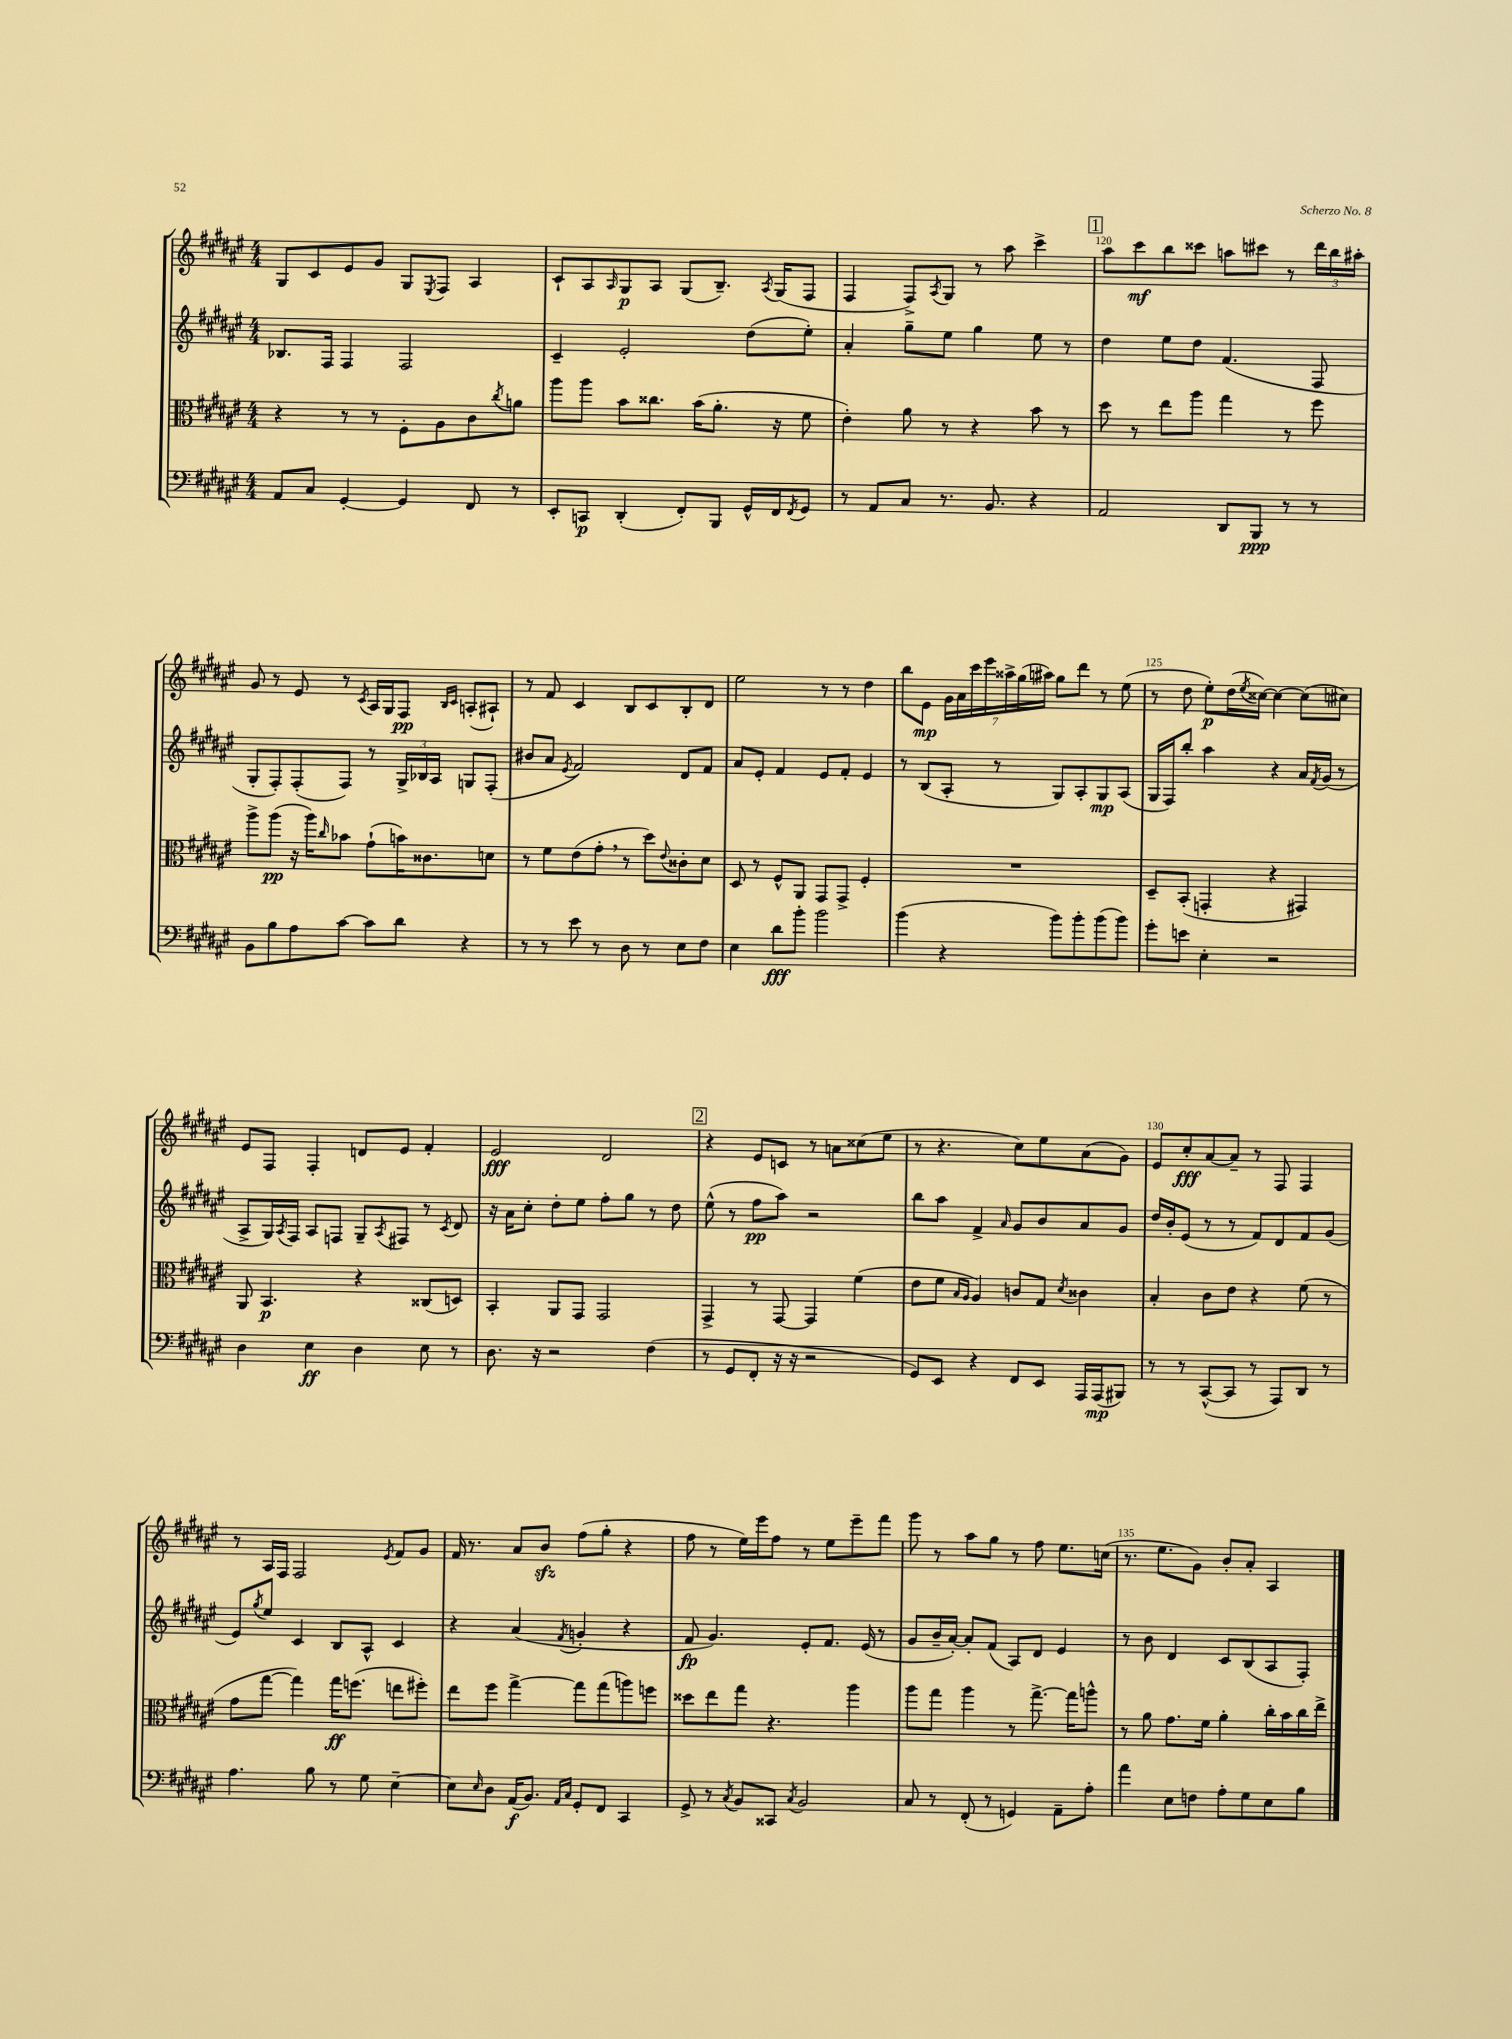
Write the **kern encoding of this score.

**kern	**kern	**kern	**kern
*staff4	*staff3	*staff2	*staff1
*clefF4	*clefC3	*clefG2	*clefG2
*k[f#c#g#d#a#e#]	*k[f#c#g#d#a#e#]	*k[f#c#g#d#a#e#]	*k[f#c#g#d#a#e#]
*M4/4	*M4/4	*M4/4	*M4/4
8AA#	4r	8.B-	8G#
8C#	.	.	8c#
.	.	16F#	.
[4GG#'	8r	4F#	8e#
.	8r	.	8g#
4GG#]	8F#'	2F#	8G#
.	.	.	8qE#
.	8A#	.	8F#
8FF#	8c#	.	4A#
.	8qcc#	.	.
8r	8a	.	.
=	=	=	=
8EE#'	8aa#	4c#~	8c#`
8CC	8aa#	.	8A#
.	.	.	16qqA#
(4DD#'	8b	2e#'	8G#
.	8.cc##	.	8A#
8FF#')	.	.	(8G#
.	(16b	.	.
8BBB	8.a#'	.	8.B~)
16GG#^^	.	(8dd#	.
.	.	.	8qA#
16FF#	16r	.	(16G#
8qFF#	.	.	.
8GG#	8f#	8ee#')	8F#
=	=	=	=
8r	4e#')	4a#'	4F#
8AA#	.	.	.
8C#	8a#	8gg#~	8F#^)
.	.	.	8qA#
8.r	8r	8ee#	8G#
.	4r	4gg#	8r
8.BB	.	.	.
.	.	.	8aa#
4r	8b	8ee#	4ccc#^
.	8r	8r	.
=	=	=	=
2AA#	8dd#	4dd#	8aa#
.	8r	.	8ccc#
.	8ee#	8ee#	8bb
.	8aa#	8dd#	8ccc##
8DD#	4gg#	(4.f#	8aa
8BBB	.	.	8ccc#
8r	8r	.	8r
8r	8ff#	8F#	24ddd#
.	.	.	24bb
.	.	.	24aa#'
=	=	=	=
8BB	8aa#^	8G#'	8g#
8B	(8aa#	8F#')	8r
8A#	16r	(8F#'	8e#
.	16aa#)	.	.
.	16qqcc#	.	.
[8c#	8b-	8F#)	8r
.	.	.	8qc#
8c#]	(8g#`	8r	16A#
.	.	.	16G#
8d#	16b)	24G#^	8F#
.	.	24B-	.
.	8.c##	.	.
.	.	24A#	.
.	.	.	16qqB
.	.	.	16qqc#
4r	.	8G	(8A'
.	8d	(8F#'	8A#`)
=	=	=	=
8r	8r	8b#	8r
8r	8f#	8a#	8f#
.	.	8qe#	.
8e#	(8e#	2f#)	4c#
8r	8g#'	.	.
8D#	8r	.	8B
8r	8dd#)	.	8c#
.	8qqe#	.	.
8E#	8c##'	8d#	8B'
8F#	8d#	8f#	8d#
=	=	=	=
4E#	8D#	8a#	2ee#
.	8r	8e#'	.
8d#	8F#^^	4f#	.
8b'	8AA#	.	.
2b	8GG#	8e#	8r
.	8GG#^	8f#'	8r
.	4F#'	4e#	4dd#
=	=	=	=
(4b	1r	8r	8bb
.	.	(8B	8e#
4r	.	8A#'	28g#
.	.	.	28a#
.	.	.	28ccc#
.	.	.	28eee#
.	.	8r	.
.	.	.	28aa##^
.	.	.	(28gg#
.	.	.	28aa#)
8b)	.	8G#)	8gg#
8b'	.	8A#'	8ddd#
(8b	.	8G#	8r
8b)	.	(8A#	(8ee#
=	=	=	=
8g#'	8D#~	16G#	8r
.	.	16F#)	.
8e	(8BB'	8bb'	8dd#
4E#'	4GG'	4aa#	8ee#')
.	.	.	(16dd#
.	.	.	8qee#
.	.	.	[16cc##)
2r	4r	4r	4cc##_
.	4GG#)	16a#	(8cc##]
.	.	8qf#	.
.	.	(16g#	.
.	.	8r	8cc#)
=	=	=	=
4D#	8AA#	8A#^	8e#
.	4.BB	16G#)	8F#
.	.	8qA#	.
.	.	16F#	.
4E#	.	8A#	4F#'
.	.	8F	.
4D#	4r	8G#~	8d
.	.	8qA#	.
.	.	8F#	8e#
8E#	(8C##	8r	4f#'
.	.	8qc#	.
8r	8D)	8d#	.
=	=	=	=
8.D#	4BB'	16r	2e#
.	.	16a#	.
.	.	8cc#'	.
16r	.	.	.
2r	8AA#	8dd#'	.
.	8GG#	8ee#	.
.	2GG#	8ff#'	2d#
.	.	8gg#	.
(4F#	.	8r	.
.	.	8dd#	.
=	=	=	=
8r	4GG#^	(8ee#^^	4r
8GG#	.	8r	.
8FF#'	8r	8ff#	8e#
16r	[8GG#	8aa#)	8c
16r	.	.	.
2r	4GG#]	2r	8r
.	.	.	8a
.	(4f#	.	(8cc##
.	.	.	8ee#
=	=	=	=
8GG#)	8e#	8bb	8r
8EE#	8f#	8aa#	4.r
.	16qqB	.	.
.	16qqA#	.	.
4r	4A#)	4f#^	.
.	.	16qqa#	.
8FF#	8c	8g#	8cc#)
8EE#	8G#	8b	8ee#
.	8qd#	.	.
16AAA#	4c##	8a#	(8a#
(16AAA#	.	.	.
8BBB#)	.	8g#	8g#)
=	=	=	=
8r	4B'	16dd#	8e#
.	.	16b'	.
8r	.	(8e#	8cc#'
([8CC#^^	8c#	8r	[8a#
8CC#]	8e#	8r	8a#~]
8r	4r	8f#)	8r
8AAA#)	.	8d#	8F#
8DD#	(8f#	8f#	4F#
8r	8r	(8g#	.
=	=	=	=
4.A#	8g#	8e#)	8r
.	.	8qgg#	.
.	[8gg#	8ee#	16A#
.	.	.	16F#
.	4gg#])	4c#	2F#
8B	.	.	.
8r	16gg#	8B	.
.	(8.ff	.	.
8G#	.	8A#^^	.
.	.	.	8qe#
[4E#~	8ee	4c#	8f#
.	8ff#')	.	8g#
=	=	=	=
8E#]	8ee#	4r	16f#
.	.	.	8.r
16qqE#	.	.	.
8D#	8ff#	.	.
(16AA#	[4gg#^	(4a#	8a#
8.BB)	.	.	.
.	.	.	8b
16qqAA#	.	.	.
16qqC#	.	8qf#	.
8GG#'	8gg#]	4g'	(8ff#
8FF#	(8gg#	.	8gg#'
4CC#	8aa)	4r	4r
.	8ff	.	.
=	=	=	=
8GG#^	8dd##	8f#	8ff#
8r	8ee#	4.g#)	8r
8qC#	.	.	.
8BB	8gg#	.	16ee#)
.	.	.	16eee#
8CC##	4.r	.	8ff#
8qC#	.	.	.
2BB	.	8e#'	8r
.	.	8.f#	8ee#
.	4aa#	.	8eee#~
.	.	(16e#	.
.	.	8r	8fff#
=	=	=	=
8C#	8aa#	8g#	8ggg#
8r	8gg#	16b~	8r
.	.	[16a#')	.
(8FF#'	4aa#	8a#']	8aa#
8r	.	(8f#	8gg#
4GG)	8r	8A#)	8r
.	[8.gg#^	8d#	8ff#
8AA#~	.	4e#	8.ee#
.	16gg#]	.	.
8A#'	8aa^^	.	.
.	.	.	(16cc
=	=	=	=
4a#	8r	8r	8.r
.	8a#	8b	.
.	.	.	8.ee#
8E#	8.g#	4d#	.
8F	.	.	8g#)
.	16f#	.	.
8A#'	4a#'	8c#	8b'
8G#	.	(8B	8a#'
8E#	16cc#'	8A#	4A#
.	16b	.	.
8B	16cc#	8F#')	.
.	16ee#^	.	.
==	==	==	==
*-	*-	*-	*-
